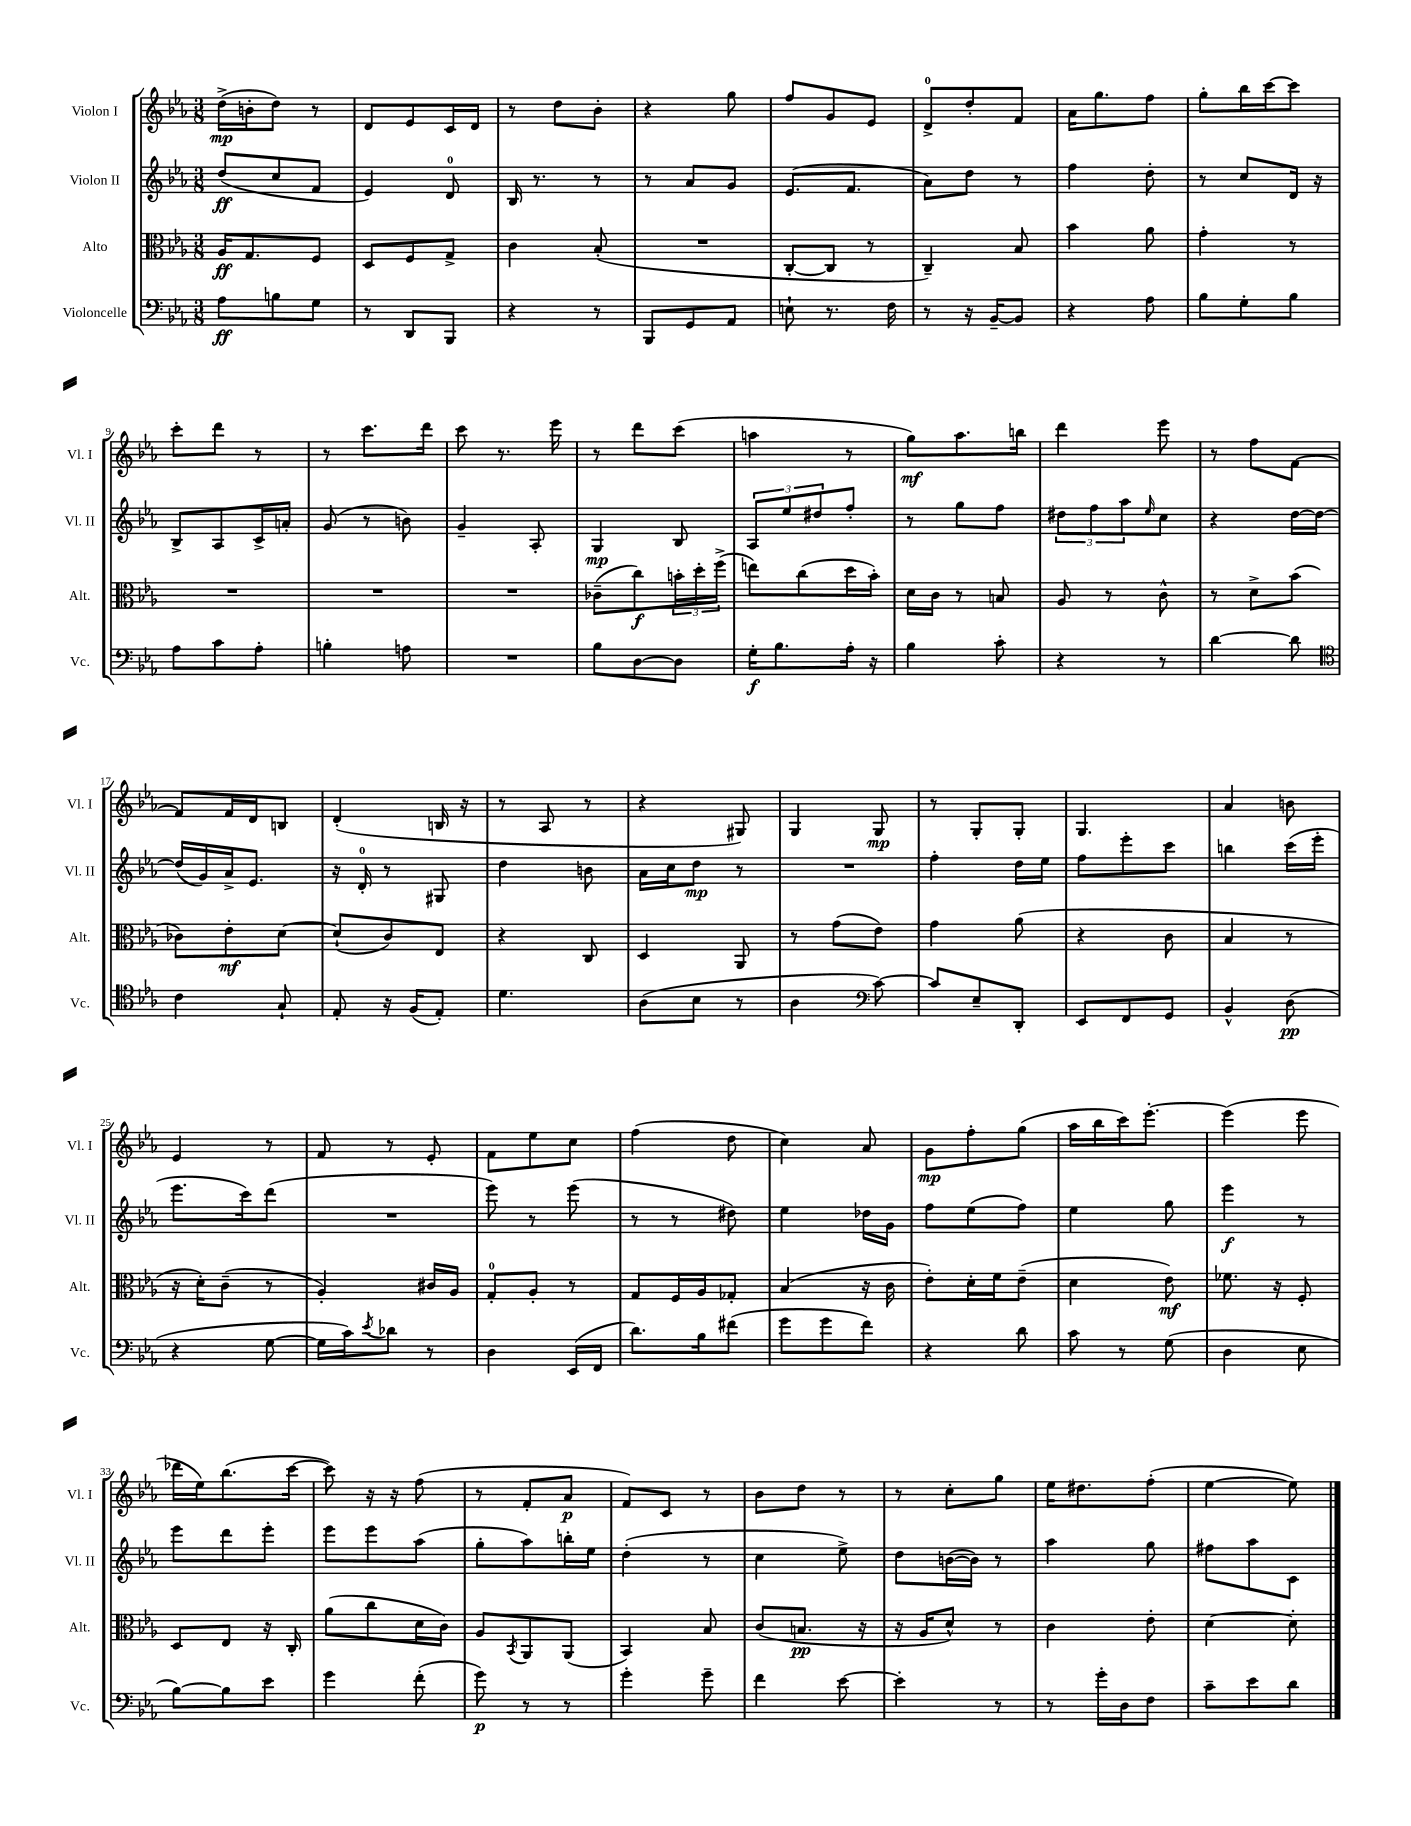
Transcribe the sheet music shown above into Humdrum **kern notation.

**kern	**kern	**kern	**kern
*staff4	*staff3	*staff2	*staff1
*clefF4	*clefC3	*clefG2	*clefG2
*k[b-e-a-]	*k[b-e-a-]	*k[b-e-a-]	*k[b-e-a-]
*M3/8	*M3/8	*M3/8	*M3/8
8A-\L	16A-/LK	(8dd/L	(16dd^\LL
.	8.G/	.	16b'\J
8B\	.	8cc/	8dd\J)
8G\J	8F/J	8f/J	8r
=	=	=	=
8r	8D/L	4e-/)	8d/L
8DD/L	8F/	.	8e-/
8BBB-/J	8G^/J	8d/	16c/L
.	.	.	16d/JJ
=	=	=	=
4r	4c\	16B-/	8r
.	.	8.r	.
.	.	.	8dd\L
8r	(8B-'/	8r	8b-'\J
=	=	=	=
8BBB-/L	4.r	8r	4r
8GG/	.	8a-/L	.
8AA-/J	.	8g/J	8gg\
=	=	=	=
8E`\	[8C'/L	(8.e-/L	8ff/L
8.r	8C/]J	.	8g/
.	.	8.f/J	.
.	8r	.	8e-/J
16F\	.	.	.
=	=	=	=
8r	4C~/)	8a-\L)	8d^/L
16r	.	8dd\J	8dd'/
[16BB-~/LK	.	.	.
8BB-/]J	8B-/	8r	8f/J
=	=	=	=
4r	4b-\	4ff\	16a-\LK
.	.	.	8.gg\
8A-\	8a-\	8dd'\	8ff\J
=	=	=	=
8B-\L	4g'\	8r	8gg'\L
8G'\	.	8cc/L	16bb-\L
.	.	.	[16ccc\J
8B-\J	8r	16d/Jk	8ccc\]J
.	.	16r	.
=	=	=	=
8A-\L	4.r	8B-^/L	8ccc'\L
8c\	.	8A-/	8ddd\J
8A-'\J	.	16c^/L	8r
.	.	16a'/JJ	.
=	=	=	=
4B'\	4.r	(8g/	8r
.	.	8r	8.ccc\L
8A\	.	8b\)	.
.	.	.	16ddd\Jk
=	=	=	=
4.r	4.r	4g~/	8ccc\
.	.	.	8.r
.	.	8A-'/	.
.	.	.	16eee-\
=	=	=	=
8B-\L	(8c-~\L	4G/	8r
[8D\	8cc\)	.	8ddd\L
8D\]J	24b'\L	8B-/	(8ccc\J
.	24dd'\	.	.
.	(24ff^\JJ	.	.
=	=	=	=
16G'\LK	8ee\L)	12A-/L	4aa\
8.B-\	.	.	.
.	.	12ee-/	.
.	(8cc\	.	.
.	.	12dd#/	.
16A-'\Jk	16dd\L	8ff'/J	8r
16r	16b-'\JJ)	.	.
=	=	=	=
4B-\	16d\LL	8r	8gg\L)
.	16c\JJ	.	.
.	8r	8gg\L	8.aa-\
8c'\	8B/	8ff\J	.
.	.	.	16bb\Jk
=	=	=	=
4r	8A-/	12dd#\L	4ddd\
.	.	12ff\	.
.	8r	.	.
.	.	12aa-\	.
.	.	16qqee-/	.
8r	8c^^\	8cc\J	8eee-\
=	=	=	=
[4d\	8r	4r	8r
.	8d^\L	.	8ff\L
8d\]	(8b-\J	[16dd\LL	[8f\J
.	.	16dd\_JJ	.
=	=	=	=
*clefC4	*	*	*
4c\	8c-\L)	(16dd/]LL	8f/]L
.	.	16g/)	.
.	8e-'\	16a-^/J	16f/L
.	.	8.e-/J	16d/J
8G`/	[8d\J	.	8B/J
=	=	=	=
8E-'/	(8d`/]L	16r	(4d'/
.	.	16d'/	.
16r	8c/)	8r	.
(16F/LK	.	.	.
8E-'/J)	8E-/J	8G#/	16B/
.	.	.	16r
=	=	=	=
4.d\	4r	4dd\	8r
.	.	.	8A-/
.	8C/	8b\	8r
=	=	=	=
(8A-\L	4D/	16a-\LL	4r
.	.	16cc\J	.
8B-\J	.	8dd\J	.
8r	8AA-/	8r	8G#/)
=	=	=	=
4A-\	8r	4.r	4G/
.	(8g\L	.	.
*clefF4	*	*	*
[8c\)	8e-\J)	.	8G/
=	=	=	=
8c/]L	4g\	4ff'\	8r
8E-~/	.	.	8G'/L
8DD'/J	(8a-\	16dd\LL	8G'/J
.	.	16ee-\JJ	.
=	=	=	=
8EE-/L	4r	8ff\L	4.G/
8FF/	.	8eee-'\	.
8GG/J	8c\	8ccc\J	.
=	=	=	=
4BB-^^/	4B-/	4bb\	4a-/
(8D\	8r	(16ccc\LL	8b\
.	.	16eee-'\JJ	.
=	=	=	=
4r	16r	8.eee-\L	4e-/
.	16d'\LK)	.	.
.	(8c~\J	.	.
.	.	16ccc\k)	.
[8G\	8r	(8ddd\J	8r
=	=	=	=
16G\]LL	4A-'/)	4.r	8f/
16c\J)	.	.	.
8qe-/	.	.	.
8d-\J	.	.	8r
8r	16c#/LL	.	8e-'/
.	16A-/JJ	.	.
=	=	=	=
4D\	8G'/L	8eee-\)	8f\L
.	8A-'/J	8r	8ee-\
(16EE-/LL	8r	(8eee-\	8cc\J
16FF/JJ	.	.	.
=	=	=	=
8.d\L)	8G/L	8r	(4ff\
.	16F/L	8r	.
16B-\k	16A-/J	.	.
(8f#\J	8G-'/J	8dd#\)	8dd\
=	=	=	=
8g\L	(4B-/	4ee-\	4cc\)
8g\	.	.	.
8f\J)	16r	16dd-\LL	8a-/
.	16c\	16g\JJ	.
=	=	=	=
4r	8e-'\L)	8ff\L	8g\L
.	16d'\L	(8ee-\	8ff'\
.	16f\J	.	.
8d\	(8e-~\J	8ff\J)	(8gg\J
=	=	=	=
8c\	4d\	4ee-\	16aa-\LL
.	.	.	16bb-\
8r	.	.	16ccc\J)
.	.	.	[8.eee-'\J
(8G\	8e-\)	8gg\	.
=	=	=	=
4D\	8.f-\	4eee-\	(4eee-\]
.	16r	.	.
8E-\	8F'/	8r	8eee-\
=	=	=	=
[8B-\L)	8D/L	8eee-\L	16ddd-\LL
.	.	.	16ee-\J)
8B-\]	8E-/J	8ddd\	(8.bb-\
8e-\J	16r	8eee-'\J	.
.	16C'/	.	[16ccc\Jk
=	=	=	=
4g\	(8a-\L	8eee-\L	8ccc\])
.	8cc\	8eee-\	16r
.	.	.	16r
(8f'\	16d\L	(8aa-\J	(8ff\
.	16c\JJ)	.	.
=	=	=	=
8g\)	8A-/L	8gg'\L	8r
.	8qBB-/	.	.
8r	8AA-/	8aa-\)	8f'/L
8r	(8AA-/J	16bb'\L	8a-/J
.	.	16ee-\JJ	.
=	=	=	=
4g'\	4BB-/)	(4dd'\	8f/L)
.	.	.	8c/J
8g~\	8B-/	8r	8r
=	=	=	=
4f\	(8c/L	4cc\	8b-\L
.	8.B/J	.	8dd\J
[8e-\	.	8ee-^\)	8r
.	16r	.	.
=	=	=	=
4e-'\]	16r	8dd\L	8r
.	16A-/LK	.	.
.	8d^^/J)	([16b\L	8cc'\L
.	.	16b\]JJ)	.
8r	8r	8r	8gg\J
=	=	=	=
8r	4c\	4aa-\	16ee-\LK
.	.	.	8.dd#\
16g'\LL	.	.	.
16D\J	.	.	.
8F\J	8e-'\	8gg\	(8ff'\J
=	=	=	=
8c~\L	[4d\	8ff#\L	[4ee-\
8e-\	.	8aa-\	.
8d\J	8d'\]	8c\J	8ee-\])
==	==	==	==
*-	*-	*-	*-
